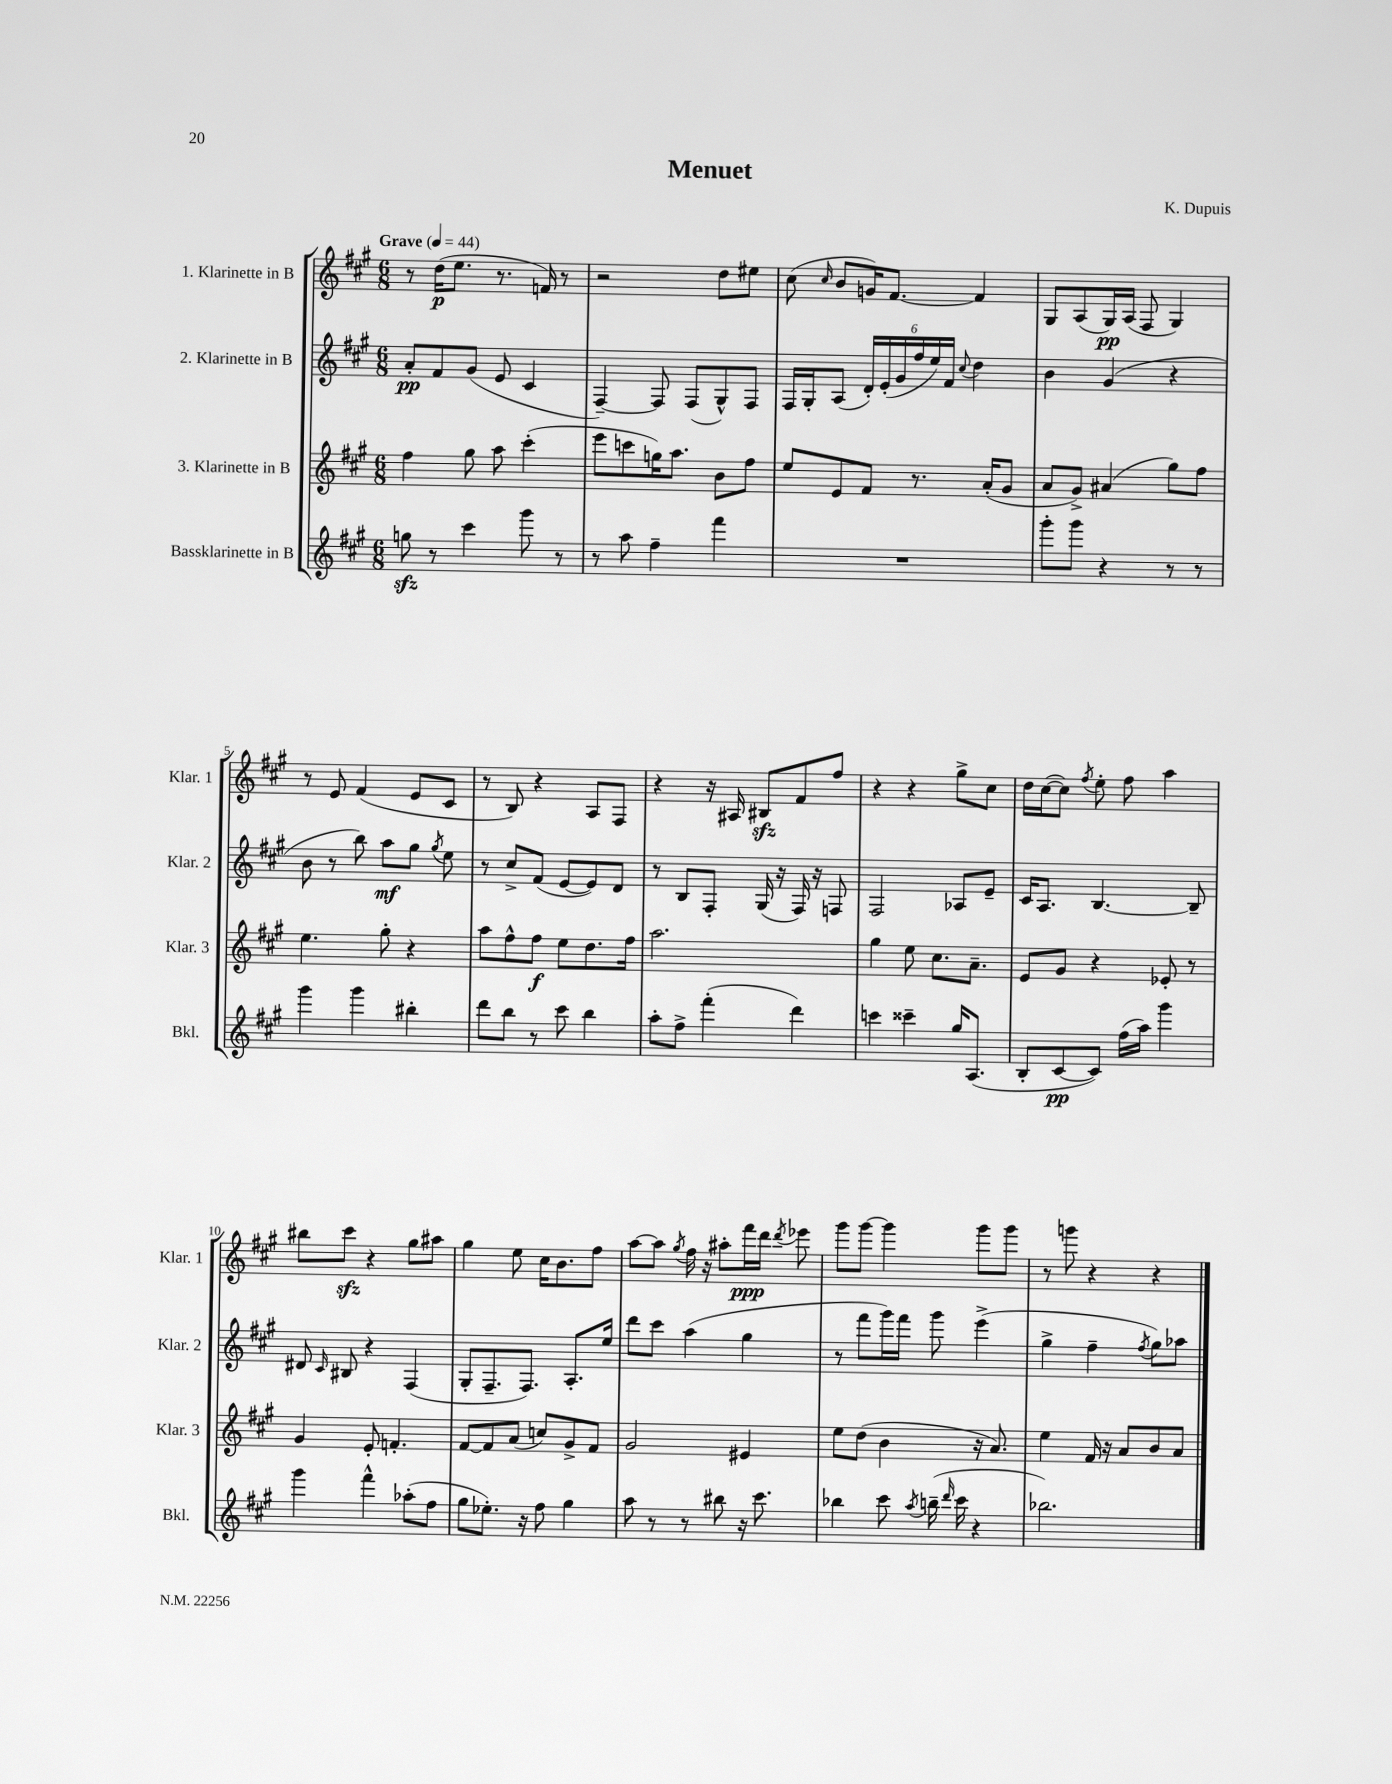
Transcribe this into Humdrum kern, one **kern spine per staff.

**kern	**dynam	**kern	**dynam	**kern	**dynam	**kern	**dynam
*part4	*part4	*part3	*part3	*part2	*part2	*part1	*part1
*staff4	*staff4	*staff3	*staff3	*staff2	*staff2	*staff1	*staff1
*I"Bassklarinette in B	*	*I"3. Klarinette in B	*	*I"2. Klarinette in B	*	*I"1. Klarinette in B	*
*I'Bkl.	*	*I'Klar. 3	*	*I'Klar. 2	*	*I'Klar. 1	*
*clefG2	*	*clefG2	*	*clefG2	*	*clefG2	*
*k[f#c#g#]	*	*k[f#c#g#]	*	*k[f#c#g#]	*	*k[f#c#g#]	*
*M6/8	*	*M6/8	*	*M6/8	*	*M6/8	*
*MM44	*	*MM44	*	*MM44	*	*MM44	*
=1	=1	=1	=1	=1	=1	=1	=1
!	!	!	!	!	!	!LO:TX:a:B:t=Grave	!
8ggnzz\	.	4ff#\	.	8a'/L	pp	8r	.
8r	.	.	.	8f#/	.	(16dd\KL	p
.	.	.	.	.	.	8.ee\J	.
4ccc#\	.	8gg#\	.	(8g#/J	.	.	.
.	.	8aa\	.	8e/	.	8.r	.
8ggg#\	.	(4ccc#'\	.	4c#/	.	.	.
.	.	.	.	.	.	16fn/)	.
8r	.	.	.	.	.	8r	.
=2	=2	=2	=2	=2	=2	=2	=2
8r	.	8eee\L	.	[4F#~/)	.	2r	.
8aa\	.	8cccn\	.	.	.	.	.
4ff#~\	.	16ggn\K)	.	8F#/]	.	.	.
.	.	8.aa\J	.	.	.	.	.
.	.	.	.	(8F#/L	.	.	.
4fff#\	.	8b\L	.	8G#^^/)	.	8dd\L	.
.	.	8ff#\J	.	8F#/J	.	8ee#X\J	.
=3	=3	=3	=3	=3	=3	=3	=3
2.r	.	8ee/L	.	16F#/LL	.	(8cc#\	.
.	.	.	.	16G#'/J	.	.	.
.	.	.	.	.	.	16qqcc#/	.
.	.	8e/	.	(8A/J	.	8b/L	.
.	.	8f#/J	.	24d'/LL)	.	16gn/K)	.
.	.	.	.	(24e'/	.	.	.
.	.	.	.	.	.	[8.f#/J	.
.	.	.	.	24g#/	.	.	.
.	.	8.r	.	24ff#/	.	.	.
.	.	.	.	24ee/)	.	.	.
.	.	.	.	24f#/JJ	.	.	.
.	.	.	.	8qqcc#/	.	.	.
.	.	.	.	4dd\	.	4f#/]	.
.	.	(16a'/KL	.	.	.	.	.
.	.	8g#/J	.	.	.	.	.
=4	=4	=4	=4	=4	=4	=4	=4
8ggg#'\L	.	8a/L	.	4b\	.	8G#/L	.
8ggg#\J	.	8g#^/J)	.	.	.	(8A/	.
4r	.	(4a#X/	.	(4g#/	.	16G#/L)	pp
.	.	.	.	.	.	(16A/JJ	.
.	.	.	.	.	.	8F#/	.
8r	.	8gg#\L)	.	4r	.	4G#/)	.
8r	.	8ff#\J	.	.	.	.	.
!!LO:LB:g=z
=5	=5	=5	=5	=5	=5	=5	=5
4ggg#\	.	4.ee\	.	8b\	.	8r	.
.	.	.	.	8r	.	8e/	.
4ggg#\	.	.	.	8bb\)	.	(4f#/	.
.	.	8gg#'\	.	8aa\L	mf	.	.
4bb#X'\	.	4r	.	8gg#\J	.	8e/L	.
.	.	.	.	8qgg#/	.	.	.
.	.	.	.	8ee\	.	8c#/J	.
=6	=6	=6	=6	=6	=6	=6	=6
8ddd\L	.	8aa\L	.	8r	.	8r	.
8bb\J	.	8ff#^^\	.	8cc#^/L	.	8B/)	.
8r	.	8ff#\J	f	(8f#/J	.	4r	.
8ccc#\	.	8ee\L	.	[8e/L	.	.	.
4bb\	.	8.dd\	.	8e/])	.	8A/L	.
.	.	.	.	8d/J	.	8F#/J	.
.	.	16ff#\Jk	.	.	.	.	.
=7	=7	=7	=7	=7	=7	=7	=7
8aa'\L	.	2.aa\	.	8r	.	4r	.
8ff#^\J	.	.	.	8B/L	.	.	.
(4fff#'\	.	.	.	8F#'/J	.	16r	.
.	.	.	.	.	.	16A#X/	.
.	.	.	.	(16G#/	.	8B#Xzz/L	.
.	.	.	.	16r	.	.	.
4ddd\)	.	.	.	16F#/)	.	8f#/	.
.	.	.	.	16r	.	.	.
.	.	.	.	8Fn/	.	8ff#/J	.
=8	=8	=8	=8	=8	=8	=8	=8
4cccn\	.	4gg#\	.	2F#/	.	4r	.
4ccc##X~\	.	8ee\	.	.	.	4r	.
.	.	8.cc#\L	.	.	.	.	.
16gg#/KL	.	.	.	8A-X/L	.	8gg#^\L	.
(8.A/J	.	8.a~\J	.	.	.	.	.
.	.	.	.	8e~/J	.	8cc#\J	.
=9	=9	=9	=9	=9	=9	=9	=9
8B'/L	.	8e/L	.	16c#/KL	.	16dd\LL	.
.	.	.	.	8.A/J	.	([16cc#\J	.
[8c#/	pp	8g#/J	.	.	.	8cc#\J])	.
.	.	.	.	.	.	8qff#/	.
8c#/J])	.	4r	.	[4.B/	.	8ee'\	.
(16ff#\LL	.	.	.	.	.	8ff#\	.
16aa\JJ)	.	.	.	.	.	.	.
4ggg#\	.	8e-X'/	.	.	.	4aa\	.
.	.	8r	.	8B~/]	.	.	.
!!LO:LB:g=z
=10	=10	=10	=10	=10	=10	=10	=10
4ggg#\	.	4g#/	.	8d#X/	.	8bb#X\L	.
.	.	.	.	16qqc#/	.	.	.
.	.	.	.	8B#X/	.	8ccc#zz\J	.
4fff#^^\	.	8e'/	.	4r	.	4r	.
.	.	4.fn'/	.	.	.	.	.
(8aa-X'\L	.	.	.	(4F#/	.	8gg#\L	.
8ff#\J	.	.	.	.	.	8aa#X\J	.
=11	=11	=11	=11	=11	=11	=11	=11
8gg#\L	.	[8f#/L	.	8G#'/L	.	4gg#\	.
8.ee-X'\J)	.	8f#/]	.	8.F#~/	.	.	.
.	.	(8a/J	.	.	.	8ee\	.
16r	.	.	.	8.F#/J)	.	.	.
8ff#\	.	8ccn/L)	.	.	.	16cc#\KL	.
.	.	.	.	.	.	8.b\	.
4gg#\	.	8g#^/	.	8.A'/L	.	.	.
.	.	8f#/J	.	.	.	8ff#\J	.
.	.	.	.	16ee/Jk	.	.	.
=12	=12	=12	=12	=12	=12	=12	=12
8aa\	.	2g#/	.	8ddd\L	.	[8aa\L	.
8r	.	.	.	8ccc#\J	.	8aa\J]	.
.	.	.	.	.	.	8qgg#/	.
8r	.	.	.	(4aa\	.	16ff#\	.
.	.	.	.	.	.	16r	.
8bb#X\	.	.	.	.	.	8aa#X'\L	.
16r	.	4e#X/	.	4gg#\	.	16fff#\L	ppp
8.ccc#\	.	.	.	.	.	16ddd\JJ	.
.	.	.	.	.	.	8qddd/	.
.	.	.	.	.	.	8eee-X\	.
=13	=13	=13	=13	=13	=13	=13	=13
4bb-X\	.	8ee\L	.	8r	.	8ggg#\L	.
.	.	(8dd\J	.	8fff#\L	.	[8ggg#\J	.
8ccc#\	.	4b\	.	16ggg#\L)	.	4ggg#\]	.
.	.	.	.	16fff#\JJ	.	.	.
8qaa/	.	.	.	.	.	.	.
(16bbn~\	.	.	.	8ggg#\	.	.	.
16qqddd/	.	.	.	.	.	.	.
16ccc#\	.	.	.	.	.	.	.
4r	.	16r	.	(4eee^\	.	8ggg#\L	.
.	.	8.a/)	.	.	.	.	.
.	.	.	.	.	.	8ggg#\J	.
=14	=14	=14	=14	=14	=14	=14	=14
2.bb-X\)	.	4ee\	.	4gg#^\	.	8r	.
.	.	.	.	.	.	8gggn\	.
.	.	16f#/	.	4ff#~\	.	4r	.
.	.	16r	.	.	.	.	.
.	.	8a/L	.	.	.	.	.
.	.	.	.	8qff#/	.	.	.
.	.	8b/	.	8gg#\L)	.	4r	.
.	.	8a/J	.	8aa-X\J	.	.	.
==	==	==	==	==	==	==	==
*-	*-	*-	*-	*-	*-	*-	*-
